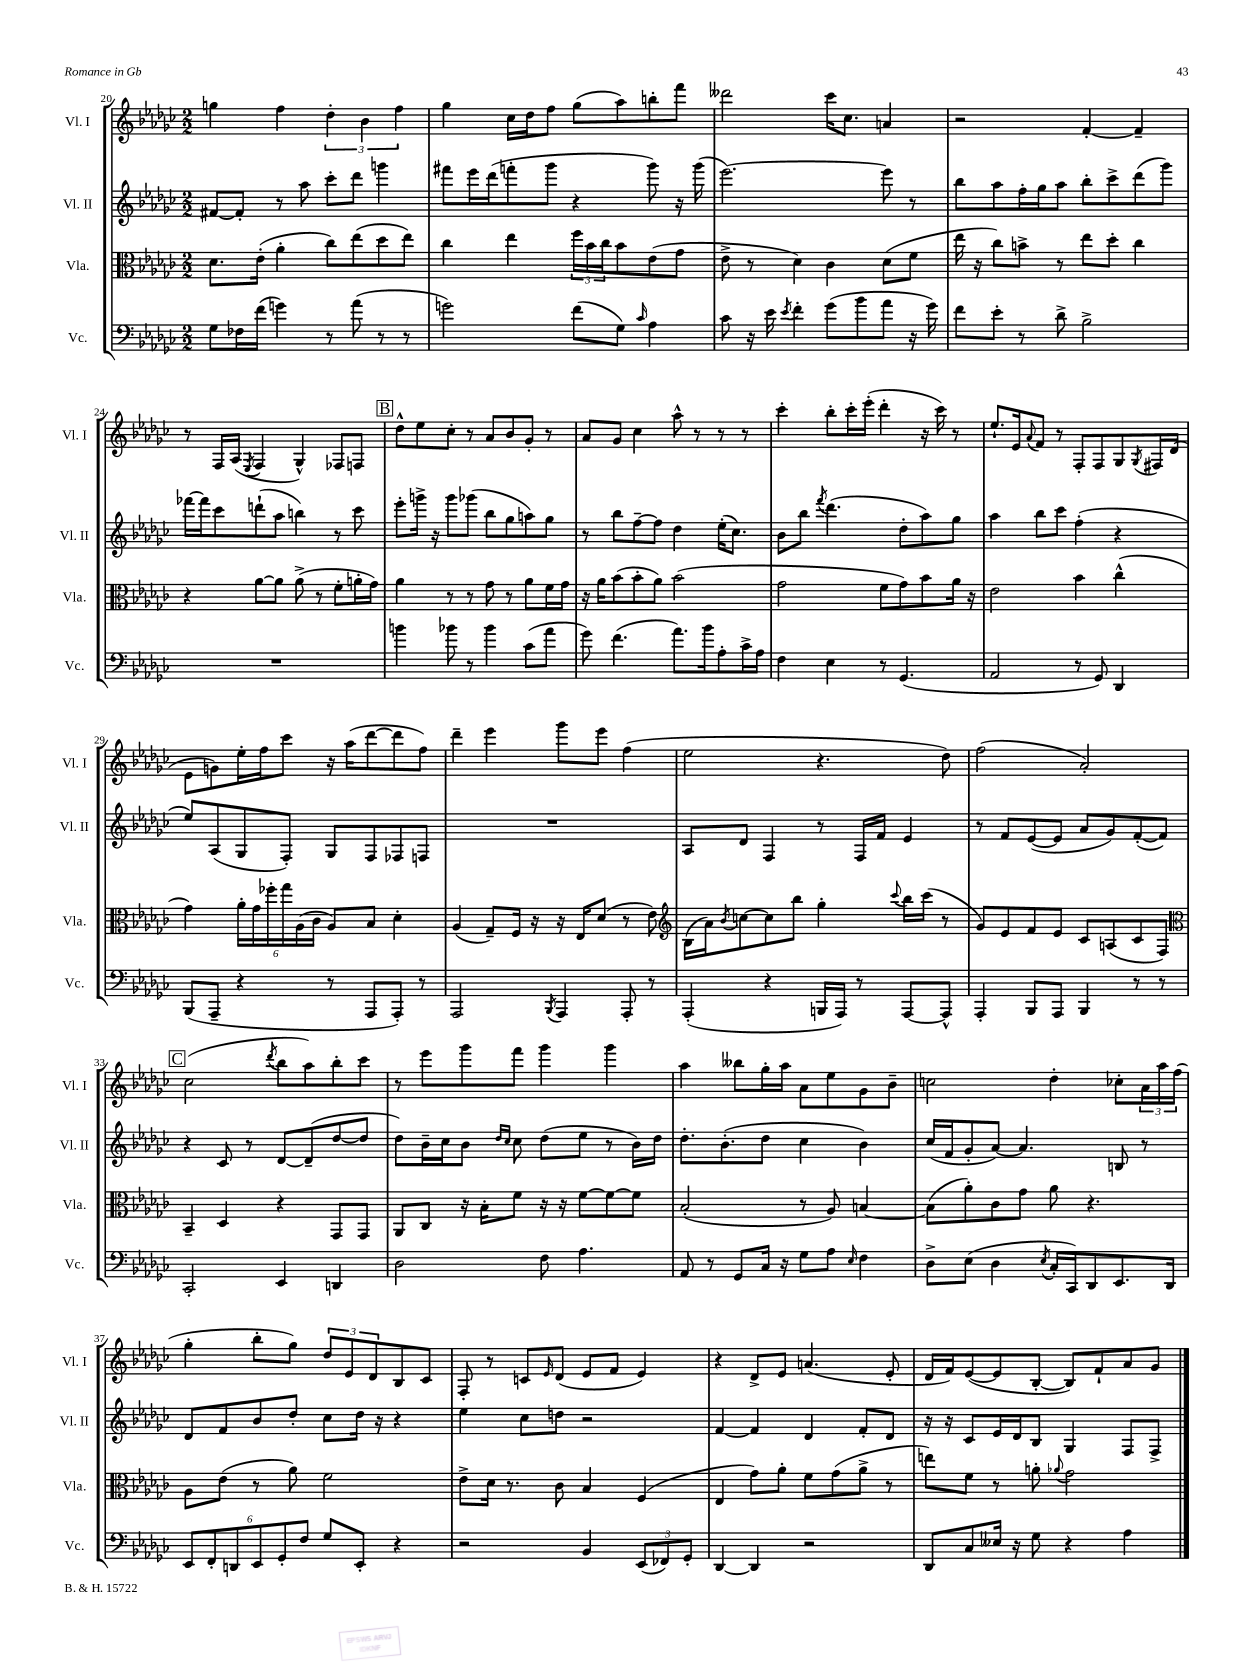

**kern	**kern	**kern	**kern
*part4	*part3	*part2	*part1
*staff4	*staff3	*staff2	*staff1
*I"Vc.	*I"Vla.	*I"Vl. II	*I"Vl. I
*I'Vc.	*I'Vla.	*I'Vl. II	*I'Vl. I
*clefF4	*clefC3	*clefG2	*clefG2
*k[b-e-a-d-g-c-]	*k[b-e-a-d-g-c-]	*k[b-e-a-d-g-c-]	*k[b-e-a-d-g-c-]
*M2/2	*M2/2	*M2/2	*M2/2
=20	=20	=20	=20
8G-\L	8.d-\L	[8f#X/L	4ggn\
16F-X\L	.	8f#'/J]	.
(16f\JJ	(16e-'\Jk	.	.
4gn\)	4a-'\	8r	4ff\
.	.	8aa-\	.
8r	8cc-\L)	8ccc-'\L	6dd-'\
(8a-\	(8ee-\	8ddd-\J	.
.	.	.	6b-\
8r	8dd-\	4gggn\	.
.	.	.	6ff\
8r	8ee-\J)	.	.
=21	=21	=21	=21
2gn\)	4cc-\	8fff#X\L	4gg-\
.	.	16eee-\L	.
.	.	(16ddd-\J	.
.	4ee-\	8fffn'\	16cc-\LL
.	.	.	16dd-\J
.	.	8ggg-\J	8ff\J
(8f\L	24ff\LL	4r	(8gg-\L
.	24b-\	.	.
.	24cc-\J	.	.
8G-\J)	8b-\	.	8aa-\)
16qqc-/	.	.	.
4A-\	(8e-\	8ggg-\)	8bbn'\
.	8g-\J	16r	8fff\J
.	.	(16ggg-\	.
=22	=22	=22	=22
8c-\	8e-^\	[2.eee-\)	2ddd--X\
16r	8r	.	.
16e-\	.	.	.
8qe-/	.	.	.
4f'\	4d-\)	.	.
(8g-\L	4c-\	.	16ccc-\KL
.	.	.	8.cc-\J
8b-\	.	.	.
8a-\J	(8d-\L	8eee-\]	4an/
16r	8f\J	8r	.
16g-\)	.	.	.
=23	=23	=23	=23
8f\L	16ee-\	8bb-\L	2r
.	16r	.	.
8e-'\J	8cc-\L)	8aa-\	.
8r	8bn^\J	16ff'\L	.
.	.	16gg-\J	.
8d-^\	8r	8aa-\J	.
2B-^\	8ee-\L	8bb-'\L	[4f'/
.	8dd-'\J	8ccc-^\	.
.	4cc-\	(8ddd-\	4f~/]
.	.	8ggg-\J)	.
!!LO:LB:g=z
=24	=24	=24	=24
1r	4r	[16fff-X\LL	8r
.	.	16fff-\J]	.
.	.	8ccc-\	16F/LL
.	.	.	(16A-/JJ
.	.	.	8qE-/
.	[8a-\L	(8dddn`\	4F/
.	8a-\J]	8aa-\J	.
.	(8a-^\	4bbn\)	4G-^^/)
.	8r	.	.
.	8f'\L	8r	8F-X/L
.	16an'\L	8ccc-\	8Fn/J
.	16g-\JJ)	.	.
!!LO:REH:place=s1:t=B
=25	=25	=25	=25
4bn\	4a-\	8eee-'\L	8dd-^^\L
.	.	16gggn^\Jk	8ee-\
.	.	16r	.
8b-X\	8r	8ggg\L	8cc-'\J
8r	8r	(8ggg-X\J	8r
4b-\	8g-\	8bb-\L	8a-/L
.	8r	8gg-\	8b-/
(8c-\L	8a-\L	8aan\)	8g-'/J
8a-\J	16f\L	8gg-\J	8r
.	16g-\JJ	.	.
=26	=26	=26	=26
8g-\)	16r	8r	8a-/L
.	16a-\KL	.	.
(4.f\	(8b-\	8bb-\L	8g-/J
.	8b-'\	[8ff~\	4cc-\
.	8a-\J)	8ff\J]	.
8.a-\L)	(2b-\	4dd-\	8aa-^^\
.	.	.	8r
16b-\k	.	.	.
8A-'\	.	(16ee-'\KL	8r
.	.	8.cc-\J)	.
16c-^\L	.	.	8r
16A-\JJ	.	.	.
=27	=27	=27	=27
4F\	2g-\	8b-\L	4ccc-'\
.	.	8bb-\J	.
.	.	8qfff/	.
4E-\	.	(4.ddd-\	8bb-'\L
.	.	.	16ccc-'\L
.	.	.	(16eee-'\JJ
8r	8f\L	.	4ddd-'\
(4.GG-/	8g-\)	8dd-'\L	.
.	8b-\	8aa-\)	16r
.	.	.	16ccc-\)
.	16a-\Jk	8gg-\J	8r
.	16r	.	.
=28	=28	=28	=28
2AA-/	2e-\	4aa-\	8.ee-`/L
.	.	.	16e-/k
.	.	.	8qqa-/
.	.	8bb-\L	8f/J
.	.	8ccc-\J	8r
8r	4b-\	(4ff'\	8F'/L
8GG-/)	.	.	8F/
4DD-/	(4cc-^^\	4r	8G-/
.	.	.	8qG-/
.	.	.	16F#X/L
.	.	.	(16d-/JJ
!!LO:LB:g=z
=29	=29	=29	=29
(8BBB-/L	4g-\)	8ee-/L)	8e-\L
8AAA-~/J	.	(8A-/	8gn\)
4r	24a-'\LL	8G-/	16ee-'\L
.	24g-\	.	.
.	.	.	16ff\J
.	24ff-X'\	.	.
.	24gg-\	8F'/J)	8ccc-\J
.	(24A-\	.	.
.	24c-\JJ	.	.
8r	8A-/L)	8G-/L	16r
.	.	.	(16aa-\KL
8AAA-/L	8B-/J	8F/	[8ddd-\
8AAA-'/J)	4d-'\	8F-X/	8ddd-\]
8r	.	8Fn/J	8ff\J)
=30	=30	=30	=30
2AAA-/	(4A-/	1r	4ddd-~\
.	8G-~/L)	.	4eee-\
.	16F/Jk	.	.
.	16r	.	.
8qBBB-/	.	.	.
4AAA-/	16r	.	8ggg-\L
.	16E-/KL	.	.
.	(8d-/J	.	8eee-\J
8AAA-'/	8r	.	(4ff\
8r	8e-\)	.	.
=31	=31	=31	=31
*	*clefG2	*	*
(4AAA-'/	(16B-\LL	8A-/L	2ee-\
.	16a-\J)	.	.
.	8qb-/	.	.
.	[8ccn\	8d-/J	.
4r	8cc\]	4F/	.
.	8bb-\J	.	.
16BBBn/LL	4gg-'\	8r	4.r
16AAA-/JJ)	.	.	.
8r	.	16F/LL	.
.	.	16f/JJ	.
.	8qqccc-/	.	.
[8AAA-/L	16bb-\LL	4e-/	.
.	(16ccc-\JJ	.	.
8AAA-^^/J]	8r	.	8dd-\)
=32	=32	=32	=32
4AAA-'/	8g-/L)	8r	(2ff\
.	8e-/	8f/L	.
8BBB-/L	8f/	([8e-/	.
8AAA-/J	8e-/J	8e-/J]	.
4BBB-/	8c-/L	8a-/L	2a-'/)
.	(8An/	8g-/)	.
8r	8c-/	([8f'/	.
8r	8F/J)	8f/J])	.
!!LO:LB:g=z
!!LO:REH:place=s1:t=C
=33	=33	=33	=33
*	*clefC3	*	*
2CC-'/	4BB-~/	4r	(2cc-\
.	4D-/	8c-/	.
.	.	8r	.
.	.	.	8qddd-/
4EE-/	4r	[8d-/L	8bb-\L
.	.	(8d-~/]	8aa-\)
4DDn/	8GG-/L	[8dd-/	8bb-'\
.	8GG-/J	8dd-/J]	8ccc-\J
=34	=34	=34	=34
2D-\	8AA-/L	8dd-\L)	8r
.	8C-/J	16b-~\L	8eee-\L
.	.	16cc-\J	.
.	16r	8b-\J	8ggg-\
.	16B-'\KL	.	.
.	.	16qqdd-/LL	.
.	.	16qqcc-/JJ	.
.	8f\J	8cc-\	8fff\J
8F\	16r	(8dd-\L	4ggg-\
.	16r	.	.
4.A-\	[8f\L	8ee-\J	.
.	8f\_	8r	4ggg-\
.	8f\J]	16b-\LL)	.
.	.	16dd-\JJ	.
=35	=35	=35	=35
8AA-/	(2B-'/	8.dd-'\L	4aa-\
8r	.	.	.
.	.	(8.b-'\	.
8GG-/L	.	.	8bb--X\L
16C-/Jk	.	8dd-\J	16gg-'\L
16r	.	.	16aa-\JJ
8G-\L	8r	4cc-\	8a-\L
8A-\J	8A-/)	.	8ee-\
16qqE-/	.	.	.
4F\	[4Bn/	4b-\)	8g-\
.	.	.	8b-~\J
=36	=36	=36	=36
8D-^\L	(8B\L]	(16cc-/LL	2ccn\
.	.	16f/J	.
(8E-\J	8a-'\)	8g-'/	.
4D-\	8c-\	[8a-/J)	.
.	8g-\J	4.a-/]	.
8qE-/	.	.	.
16C-'/LL	8a-\	.	4dd-'\
16CC-/J)	.	.	.
8DD-/	4.r	.	.
8.EE-/	.	8Bn/	8cc-X'\L
.	.	8r	24a-\L
.	.	.	24aa-\
16DD-/Jk	.	.	.
.	.	.	(24ff\JJ
!!LO:LB:g=z
=37	=37	=37	=37
12EE-/L	8A-\L	8d-/L	4gg-'\
12FF'/	.	.	.
.	(8e-\J	8f/	.
12DDn/	.	.	.
12EE-/	8r	8b-/	8bb-'\L
12GG-'/	.	.	.
.	8a-\)	8dd-'/J	8gg-\J)
12F/J	.	.	.
8G-/L	2f\	8cc-\L	12dd-/L
.	.	.	12e-/
8EE-'/J	.	16dd-\Jk	.
.	.	.	12d-/
.	.	16r	.
4r	.	4r	8B-/
.	.	.	8c-/J
=38	=38	=38	=38
2r	8e-^\L	4ee-\	8F'/
.	16d-\Jk	.	8r
.	8.r	.	.
.	.	8cc-\L	8cn/L
.	.	.	16qqe-/
.	8c-\	8ddn\J	(8d-/J
4BB-/	4B-/	2r	8e-/L
.	.	.	8f/J
(12EE-/L	(4F/	.	4e-/)
12FF-X/)	.	.	.
12GG-'/J	.	.	.
=39	=39	=39	=39
[4DD-/	4E-/	[4f/	4r
4DD-/]	8g-\L)	4f/]	8d-^/L
.	8a-'\J	.	8e-/J
2r	8f\L	4d-/	(4.an/
.	(8g-\	.	.
.	8a-^\J	8f'/L	.
.	8r	8d-/J	8e-'/
=40	=40	=40	=40
8DD-/L	8een\L)	16r	16d-/LL
.	.	16r	16f/J)
8C-/	8f\J	8c-/L	([8e-/
16E--X/Jk	8r	16e-/L	8e-/]
16r	.	16d-/J	.
8G-\	8an'\	8B-/J	[8B-'/J
.	8qqa-X/	.	.
4r	2g-\	4G-/	8B-/L])
.	.	.	8f`/
4A-\	.	8F/L	8a-/
.	.	8F^/J	8g-/J
==	==	==	==
*-	*-	*-	*-
